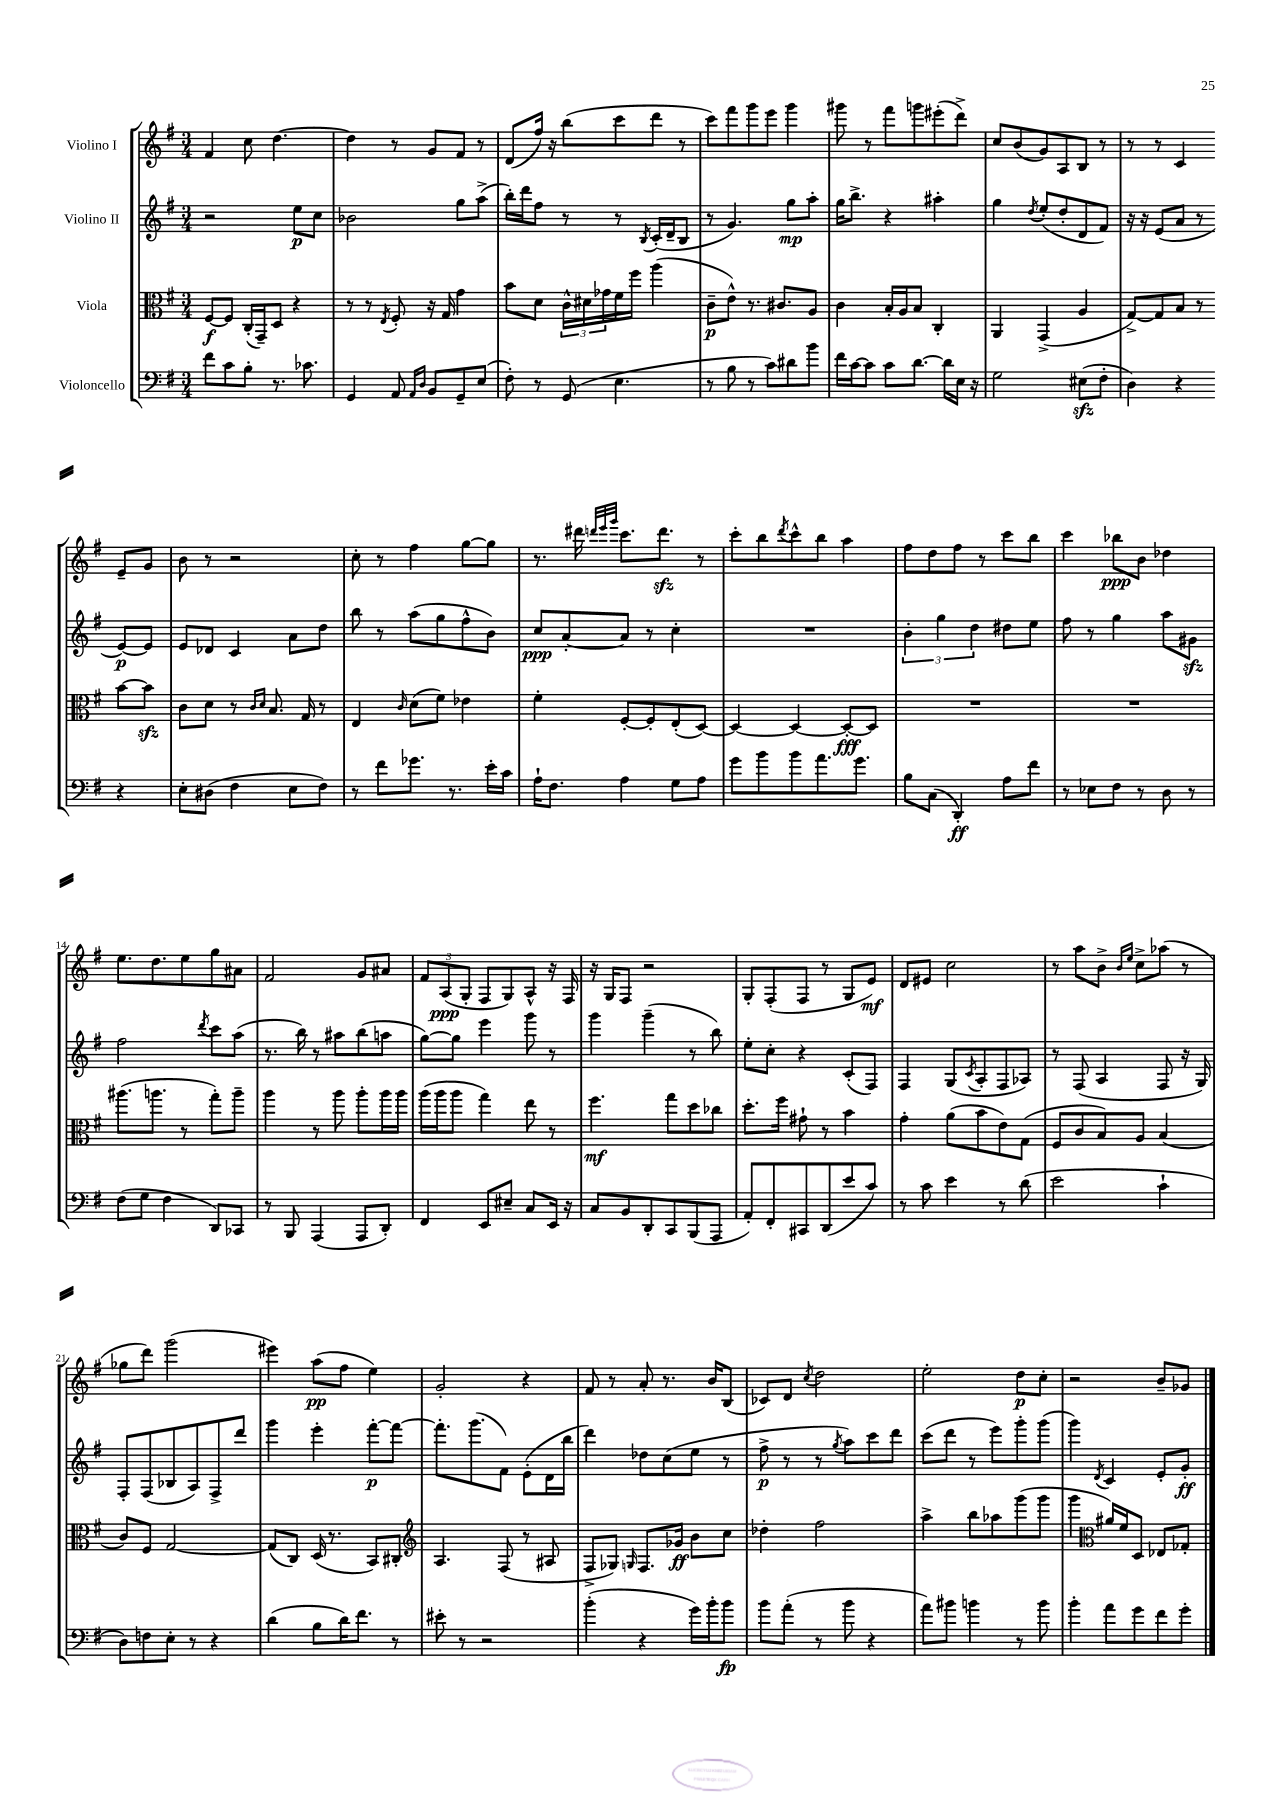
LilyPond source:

<<
\new StaffGroup <<
\new Staff = "s0" \with { instrumentName = "Violino I" } {
    \clef treble \key g \major \numericTimeSignature \time 3/4
    fis'4 c''8 d''4.~ |
    d''4 r8 g'8 fis'8 r8 |
    d'8( fis''16) r16 b''8( c'''8 d'''8 r8 |
    c'''8) fis'''8 g'''8 e'''8 g'''4 |
    gis'''8 r8 fis'''8 g'''8 eis'''8-.( d'''8->) |
    c''8 b'8( g'8) a8 b8 r8 |
    r8 r8 c'4 e'8-- g'8 |
    b'8 r8 r2 |
    c''8-. r8 fis''4 g''8~ g''8 |
    r8. dis'''16 \grace { d'''32 e'''32 g'''32 } c'''8. d'''8.\sfz r8 |
    c'''8-. b''8 \acciaccatura { d'''8 } c'''8-^ b''8 a''4 |
    fis''8 d''8 fis''8 r8 c'''8 b''8 |
    c'''4 bes''8\ppp b'8 des''4 |
    e''8. d''8. e''8 g''8 ais'8 |
    fis'2 g'8 ais'8 |
    \tuplet 3/2 { fis'8 a8\ppp( g8-. } fis8 g8) a8-^ r16 fis16 |
    r16 g16 fis8 r2 |
    g8-. fis8-.( fis8 r8 g8 e'8\mf) |
    d'8 eis'8 c''2 |
    r8 a''8 b'8-> \grace { b'16 e''16 } c''8-> aes''8( r8 |
    ges''8 d'''8) g'''2( |
    eis'''4) a''8\pp( fis''8 e''4) |
    g'2-. r4 |
    fis'8 r8 a'8-. r8. b'16 b8( |
    ces'8) d'8 \acciaccatura { c''8 } d''2 |
    e''2-. d''8\p c''8-. |
    r2 b'8-- ges'8 \bar "|." |
}
\new Staff = "s1" \with { instrumentName = "Violino II" } {
    \clef treble \key g \major \numericTimeSignature \time 3/4
    r2 e''8\p c''8 |
    bes'2 g''8 a''8->( |
    b''16-.) d'''16 fis''8 r8 r8 \acciaccatura { b8 } c'16-.( d'16-- b8 |
    r8 g'4.) g''8\mp a''8-. |
    g''16 b''8.-> r4 ais''4-. |
    g''4 \acciaccatura { d''8 } e''8-.( d''8-. d'8 fis'8) |
    r16 r16 e'8( a'8 r8 e'8~\p) e'8 |
    e'8 des'8 c'4 a'8 d''8 |
    b''8 r8 a''8( g''8 fis''8-^ b'8) |
    c''8\ppp a'8~-. a'8 r8 c''4-. |
    R2. |
    \tuplet 3/2 { b'4-. g''4 d''4 } dis''8 e''8 |
    fis''8 r8 g''4 a''8 gis'8\sfz |
    fis''2 \acciaccatura { d'''8 } c'''8 a''8( |
    r8. b''16) r8 ais''8 b''8( a''8 |
    g''8~) g''8 e'''4 g'''8 r8 |
    g'''4 g'''4--( r8 b''8) |
    e''8-. c''8-. r4 c'8-.( fis8) |
    fis4 g8( \acciaccatura { c'8 } a8-. fis8 aes8) |
    r8 fis8( a4 fis8 r16 g16) |
    fis8-. fis8( bes8 a8) fis8-> d'''8 |
    g'''4 e'''4-. fis'''8~-.\p fis'''8~ |
    fis'''8.-. g'''8.( fis'8) e'8-.( d'16 b''16 |
    d'''4) des''8 c''8( e''8 r8 |
    fis''8->\p r8 r8 \acciaccatura { g''8 } a''8) c'''8 d'''8 |
    c'''8( d'''8 r8 e'''8) g'''8-. g'''8( |
    g'''4) \acciaccatura { d'8 } c'4 e'8-. g'8-.\ff \bar "|." |
}
\new Staff = "s2" \with { instrumentName = "Viola" } {
    \clef alto \key g \major \numericTimeSignature \time 3/4
    fis8~\f fis8 c16-.( g,16--) d8 r4 |
    r8 r8 \acciaccatura { e8 } fis8-. r16 g16 g'4 |
    b'8 d'8 \tuplet 3/2 { c'16-^ dis'16 ges'16 } fis'16 fis''16 a''4( |
    c'8--\p e'8-^) r8. cis'8. a8 |
    c'4 b16-. a16 b8 c4-. |
    a,4 g,4->( a4 |
    g8~->) g8 b8 r8 b'8~ b'8\sfz |
    c'8 d'8 r8 \grace { c'16 d'16 } b8. g16 r8 |
    e4 \grace { c'16 } d'8( fis'8) ees'4 |
    fis'4-. fis8~-. fis8-. e8-.( d8~) |
    d4~ d4~ d8~-.\fff d8 |
    R2. |
    R2. |
    ais''8.( a''8. r8 g''8-.) a''8-- |
    a''4 r8 a''8 a''8-. a''16 a''16 |
    a''16( a''16 a''8 g''4) e''8 r8 |
    fis''4.\mf g''8 d''8 ces''8 |
    d''8.-. fis''16 gis'8-! r8 b'4 |
    g'4-. a'8( b'8 e'8) g8( |
    fis8 c'8 b8) a8 b4( |
    c'8) fis8 g2~ |
    g8( c8) d16( r8. b,8) cis8-. |
    \clef treble a4. fis8( r8 ais8 |
    fis8-> ges8) \grace { g16 } fis8. ges'16\ff b'8 c''8 |
    des''4-. fis''2 |
    a''4-> b''8 aes''8 g'''8( g'''8 |
    g'''4 \clef alto ais'16) fis'16 d8 ees8 ges8-. \bar "|." |
}
\new Staff = "s3" \with { instrumentName = "Violoncello" } {
    \clef bass \key g \major \numericTimeSignature \time 3/4
    fis'8 c'8 b8-. r8. ces'8. |
    g,4 a,8 \grace { a,16 d16 } b,8 g,8-- e8( |
    fis8-.) r8 g,8( e4. |
    r8 b8 r8 c'8) dis'8 b'8 |
    fis'16 c'16~ c'8 c'8 d'8.~ d'16 e16 r16 |
    g2 eis8\sfz( fis8-. |
    d4) r4 r4 |
    e8-. dis8( fis4 e8 fis8) |
    r8 fis'8 ges'8. r8. e'16-. c'16 |
    a16-! fis8. a4 g8 a8 |
    g'8 b'8 b'8 a'8. g'8. |
    b8 c8( d,4-.\ff) a8 fis'8 |
    r8 ees8 fis8 r8 d8 r8 |
    fis8( g8 fis4 d,8) ces,8 |
    r8 b,,8 a,,4( a,,8 d,8-.) |
    fis,4 e,8 eis8-- c8 e,16 r16 |
    c8 b,8 d,8-. c,8 b,,8( a,,8 |
    a,8-.) fis,8-. cis,8 d,8( e'8 c'8) |
    r8 c'8 e'4 r8 d'8( |
    e'2 c'4-! |
    d8) f8 e8-. r8 r4 |
    d'4( b8 d'16) fis'8. r8 |
    eis'8-. r8 r2 |
    b'4-.( r4 g'16) b'16-. b'8\fp |
    b'8 a'8-.( r8 b'8 r4 |
    a'8) bis'8 b'4 r8 b'8 |
    b'4-. a'8 g'8 fis'8 g'8-. \bar "|." |
}
>>
>>
